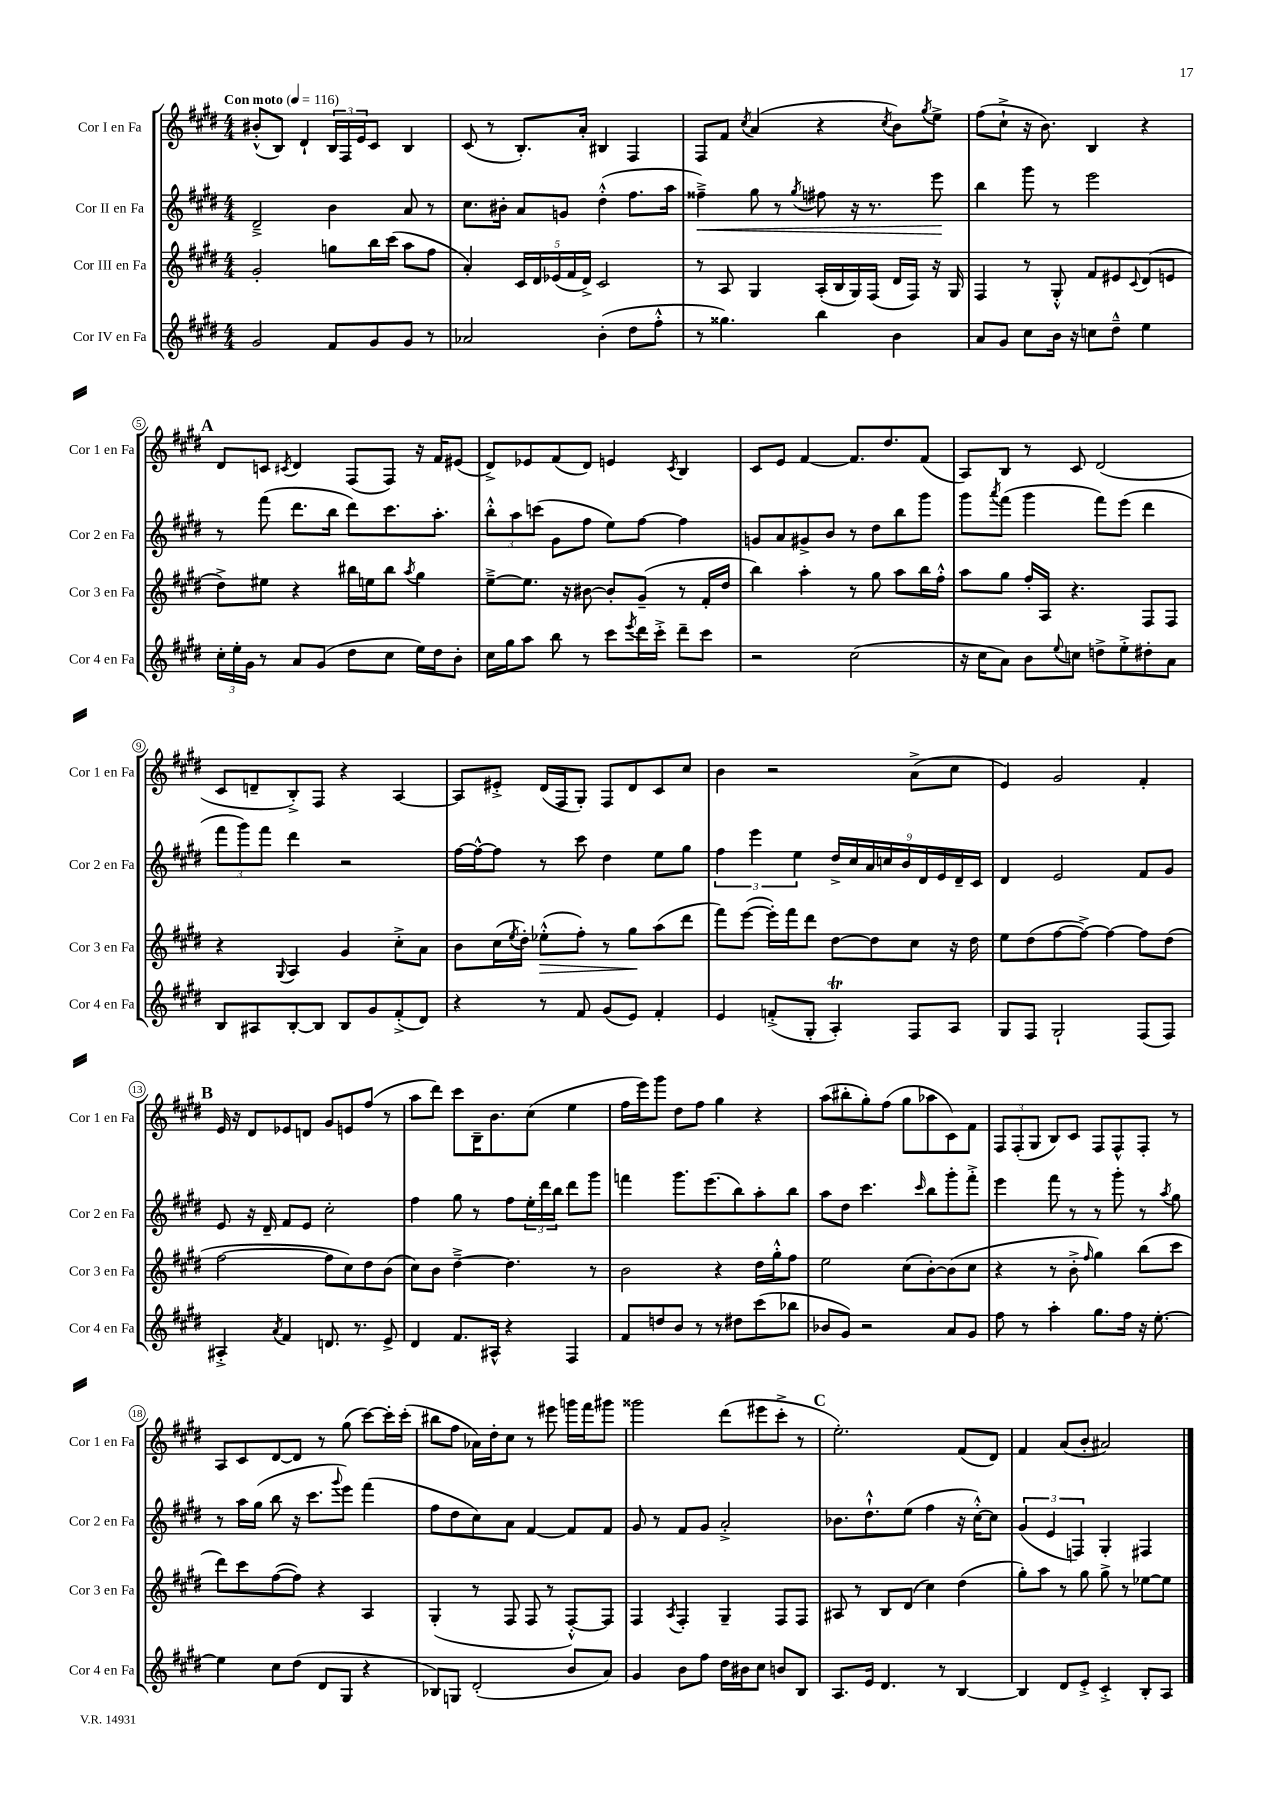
<<
\new StaffGroup <<
\new Staff = "s0" \with { instrumentName = "Cor I en Fa" shortInstrumentName = "Cor 1 en Fa" } {
    \clef treble \key e \major \numericTimeSignature \time 4/4 \tempo "Con moto" 4 = 116
    bis'8-.-^( b8) dis'4-! \tuplet 3/2 { b16 fis16 e'16 } cis'8 b4 |
    cis'8( r8 b8.-.) a'16-. bis4 fis4 |
    fis8 fis'8 \acciaccatura { cis''8 } a'4( r4 \acciaccatura { cis''8 } b'8) \acciaccatura { gis''8 } e''8-> |
    fis''8( cis''8-!-> r16 b'8.) b4 r4 |
    \mark \markup { \bold "A" } dis'8 c'8 \acciaccatura { cis'8 } dis'4 fis8( fis8) r16 fis'16 eis'8( |
    dis'8->) ees'8 fis'8( dis'8) e'4 \acciaccatura { cis'8 } b4 |
    cis'8 e'8 fis'4~ fis'8. dis''8. fis'8( |
    a8) b8 r8 cis'8 dis'2( |
    cis'8 d'8-- b8-.->) fis8 r4 a4~ |
    a8 eis'8-.-> dis'16( fis16 gis8-.) fis8 dis'8 cis'8 cis''8 |
    b'4 r2 a'8->( cis''8 |
    e'4) gis'2 fis'4-. |
    \mark \markup { \bold "B" } e'16 r16 dis'8 ees'8 d'8 gis'8 e'8 fis''8( r8 |
    a''8 dis'''8) cis'''8 b16-- b'8. cis''8( e''4 |
    fis''16 e'''16) gis'''8 dis''8 fis''8 gis''4 r4 |
    a''8( bis''8-. gis''8-.) fis''8( gis''8 aes''8 cis'8) fis'8 |
    \tuplet 3/2 { fis8 fis8-.( gis8 } b8) cis'8 fis8 fis8-^ fis8-. r8 |
    a8 cis'8 dis'8~ dis'8 r8 gis''8( cis'''8~) cis'''16-. cis'''16-.( |
    bis''8 fis''8 aes'16) dis''16-. cis''8 r8 eis'''8 g'''16 fis'''16 gis'''8 |
    gisis'''2 dis'''8( eis'''8 cis'''8-.-> r8 |
    \mark \markup { \bold "C" } e''2.-.) fis'8( dis'8) |
    fis'4 a'8( b'8-. ais'2) \bar "|." |
}
\new Staff = "s1" \with { instrumentName = "Cor II en Fa" shortInstrumentName = "Cor 2 en Fa" } {
    \clef treble \key e \major \numericTimeSignature \time 4/4
    dis'2---> b'4 a'8 r8 |
    cis''8. bis'16-. a'8 g'8 dis''4-.-^( fis''8. a''16 |
    fisis''4--->\<) gis''8 r8 \acciaccatura { gis''8 } fis''8 r16 r8. e'''8\! |
    b''4 gis'''8 r8 e'''2 |
    \mark \markup { \bold "A" } r8 fis'''8( dis'''8. b''16 dis'''8) cis'''8. a''8.-. |
    \tuplet 3/2 { b''8-.-^ a''8 c'''8( } gis'8 fis''8 e''8) fis''8~ fis''4 |
    g'8 a'8 gis'8-> b'8 r8 dis''8 b''8 gis'''8 |
    gis'''8 \acciaccatura { a'''8 } fis'''8( gis'''4 fis'''8) e'''8( dis'''4 |
    \tuplet 3/2 { fis'''8 gis'''8) fis'''8 } dis'''4 r2 |
    fis''16~ fis''16~-^ fis''8 r8 cis'''8 dis''4 e''8 gis''8 |
    \tuplet 3/2 { fis''4 e'''4 e''4 } \tuplet 9/8 { dis''16-> cis''16 a'16 c''16 b'16 dis'16 e'16 dis'16-- cis'16 } |
    dis'4 e'2 fis'8 gis'8 |
    \mark \markup { \bold "B" } e'8 r16 dis'16-- fis'8 e'8 cis''2-. |
    fis''4 gis''8 r8 fis''8 \tuplet 3/2 { e''16-. dis'''16 b''16 } dis'''8 gis'''8 |
    f'''4 gis'''8. e'''8.( b''8) a''8-. b''8 |
    a''8 dis''8 cis'''4. \grace { cis'''16 } b''8 gis'''8-. fis'''8-.-> |
    e'''4 fis'''8 r8 r8 gis'''8-. r8 \acciaccatura { a''8 } gis''8 |
    r8 a''16 gis''16( b''8 r16 cis'''8. \appoggiatura { gis'''8 } e'''8) fis'''4( |
    fis''8 dis''8 cis''8) a'8 fis'4~ fis'8 fis'8 |
    gis'8 r8 fis'8 gis'8 a'2-.-> |
    \mark \markup { \bold "C" } bes'8. dis''8.-!-^ e''8( fis''4 r16 cis''16~-.-^) cis''8 |
    \tuplet 3/2 { gis'4( e'4 f4) } gis4-. fis4 \bar "|." |
}
\new Staff = "s2" \with { instrumentName = "Cor III en Fa" shortInstrumentName = "Cor 3 en Fa" } {
    \clef treble \key e \major \numericTimeSignature \time 4/4
    gis'2-. g''8 b''16 cis'''16( a''8 fis''8 |
    a'4-.) \tuplet 5/4 { cis'16 dis'16 ees'16( fis'16 dis'16->) } cis'2 |
    r8 a8 gis4 a16-.( b16 gis16) fis16( dis'16 fis16) r16 gis16 |
    fis4 r8 gis8-.-^ fis'8 eis'8 \appoggiatura { cis'8 } dis'8( e'8 |
    \mark \markup { \bold "A" } dis''8->) eis''8 r4 bis''16 e''16 bis''8 \acciaccatura { a''8 } gis''4 |
    e''8~---> e''8. r16 bis'8~ bis'8-. gis'8--( r8 fis'16-. dis''16 |
    b''4) a''4-. r8 gis''8 a''8 b''16 fis''16-.-^ |
    a''8 gis''8 fis''16-. a16 r4. fis8 fis8 |
    r4 \appoggiatura { gis8 } a4 gis'4 cis''8-.-> a'8 |
    b'8 cis''16( \acciaccatura { e''8 } dis''16-.) ees''8-.-^\>( fis''8-.) r8 gis''8\! a''8( dis'''8 |
    fis'''8) e'''8~( e'''16-.) fis'''16 dis'''8 dis''8~ dis''8 cis''8 r16 dis''16 |
    e''8 dis''8( fis''8~ fis''8~->) fis''4~ fis''8 dis''8( |
    \mark \markup { \bold "B" } fis''2~ fis''8 cis''8) dis''8 b'8( |
    cis''8) b'8 dis''4~---> dis''4. r8 |
    b'2 r4 dis''16 gis''16-.-^ fis''8 |
    e''2 cis''8( b'8~-.) b'8( cis''8 |
    r4 r8 b'8-.-> \grace { fis''16 } gis''4) b''8( cis'''8 |
    dis'''8) cis'''8 fis''8~( fis''8) r4 a4 |
    gis4-.( r8 fis8 fis8 r8 fis8~-.-^) fis8 |
    fis4 \acciaccatura { a8 } fis4-. gis4-- fis8 fis8 |
    \mark \markup { \bold "C" } ais8 r8 b8 dis'8( cis''4) dis''4( |
    gis''8-.) a''8 r8 gis''8 gis''8-> r8 ees''8~ ees''8 \bar "|." |
}
\new Staff = "s3" \with { instrumentName = "Cor IV en Fa" shortInstrumentName = "Cor 4 en Fa" } {
    \clef treble \key e \major \numericTimeSignature \time 4/4
    gis'2 fis'8 gis'8 gis'8 r8 |
    aes'2 b'4-.( dis''8 fis''8-.-^ |
    r8 gisis''4.) b''4 b'4 |
    a'8 gis'8 cis''8 b'16 r16 c''8 dis''8---^ e''4 |
    \mark \markup { \bold "A" } \tuplet 3/2 { cis''16-. e''16-. gis'16 } r8 a'8 gis'8( dis''8 cis''8 e''16) dis''16 b'8-. |
    cis''16 gis''16 a''8 b''8 r8 cis'''8 \acciaccatura { e'''8 } dis'''16 cis'''16-.-> dis'''8-- cis'''8 |
    r2 cis''2( |
    r16 cis''16 a'8) b'8 \appoggiatura { e''8 } c''8 d''8-> e''8-.-> dis''8-. a'8 |
    b8 ais8 b8~-. b8 b8 gis'8 fis'8-.->( dis'8) |
    r4 r8 fis'8 gis'8( e'8) fis'4-. |
    e'4 f'8-.->( gis8-. a4-.\trill) fis8 a8 |
    gis8 fis8 gis2-! fis8( fis8) |
    \mark \markup { \bold "B" } ais4-.-> \acciaccatura { a'8 } fis'4 d'8. r8. e'8-> |
    dis'4 fis'8. ais16-^ r4 fis4 |
    fis'8 d''8 b'8 r8 r8 dis''8 cis'''8( bes''8 |
    bes'8 gis'8) r2 a'8 gis'8 |
    fis''8 r8 a''4-. gis''8. fis''16 r16 e''8.~-. |
    e''4 cis''8 dis''8( dis'8 gis8 r4 |
    bes8) g8 dis'2-.( b'8 a'8) |
    gis'4 b'8 fis''8 dis''16 bis'16 cis''8 b'8 b8 |
    \mark \markup { \bold "C" } a8. e'16 dis'4. r8 b4~ |
    b4 dis'8 e'8-.-> cis'4-.-> b8-. a8 \bar "|." |
}
>>
>>
\layout { \context { \Score \override BarNumber.stencil = #(make-stencil-circler 0.1 0.3 ly:text-interface::print) } }
